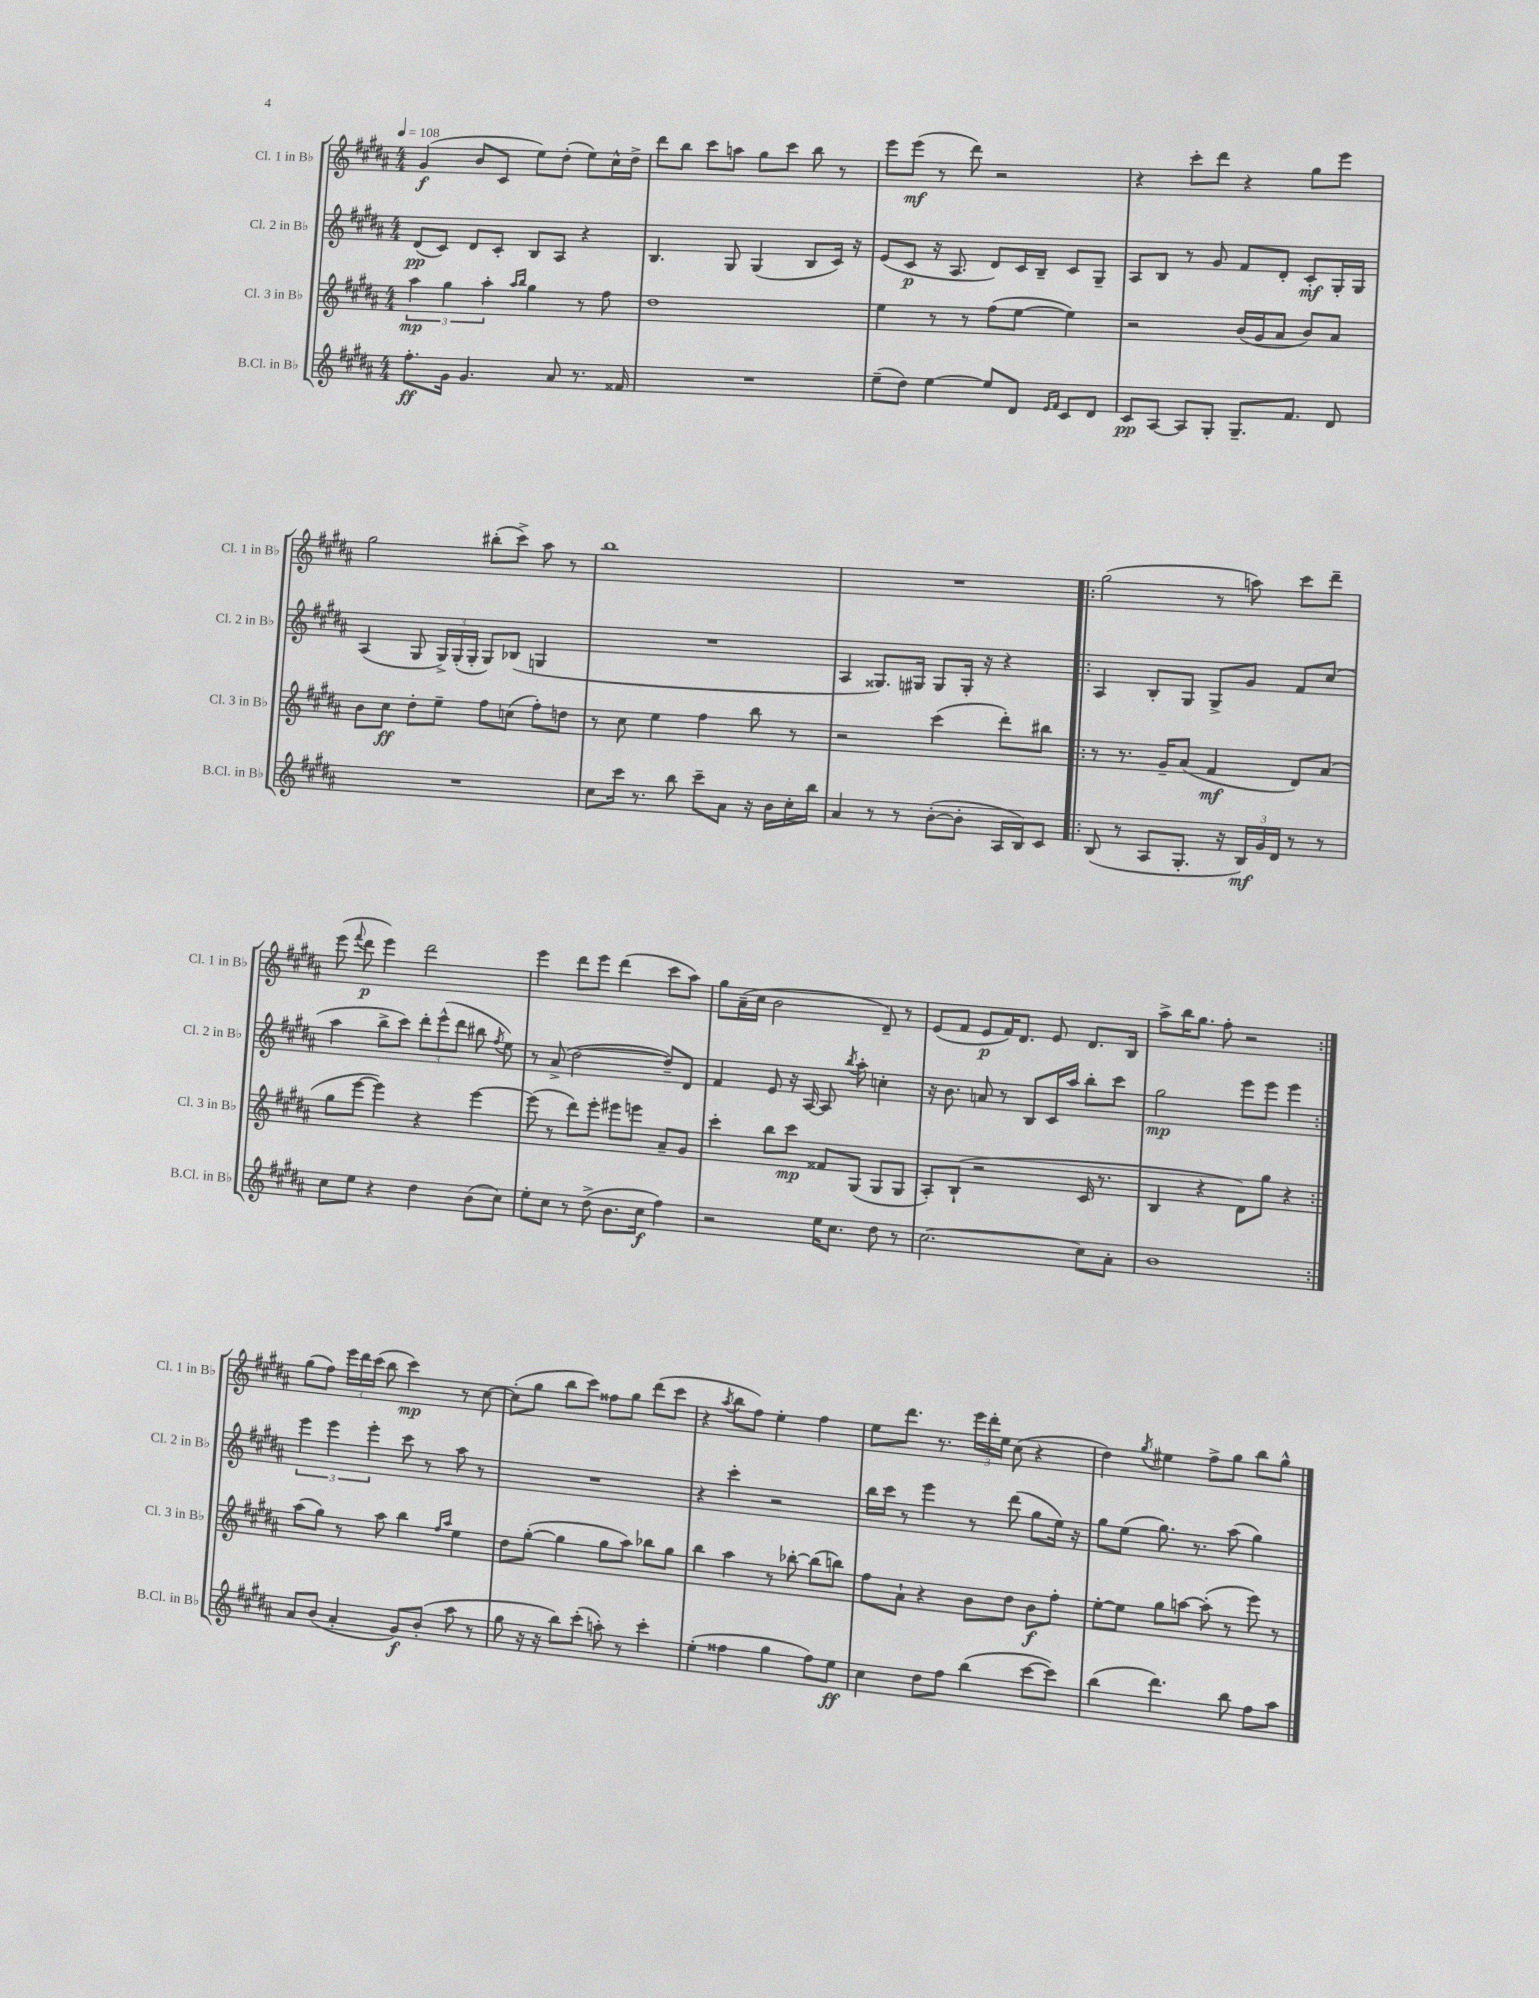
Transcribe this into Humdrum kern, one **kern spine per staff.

**kern	**dynam	**kern	**dynam	**kern	**dynam	**kern	**dynam
*part4	*part4	*part3	*part3	*part2	*part2	*part1	*part1
*staff4	*staff4	*staff3	*staff3	*staff2	*staff2	*staff1	*staff1
*I"B.Cl. in B♭	*	*I"Cl. 3 in B♭	*	*I"Cl. 2 in B♭	*	*I"Cl. 1 in B♭	*
*I'B.Cl. in B♭	*	*I'Cl. 3 in B♭	*	*I'Cl. 2 in B♭	*	*I'Cl. 1 in B♭	*
*clefG2	*	*clefG2	*	*clefG2	*	*clefG2	*
*k[f#c#g#d#a#]	*	*k[f#c#g#d#a#]	*	*k[f#c#g#d#a#]	*	*k[f#c#g#d#a#]	*
*M4/4	*	*M4/4	*	*M4/4	*	*M4/4	*
*MM108	*	*MM108	*	*MM108	*	*MM108	*
=1	=1	=1	=1	=1	=1	=1	=1
8.ff#'\L	ff	6aa#\	mp	(8d#/L	pp	(4g#/	f
.	.	.	.	8c#/J)	.	.	.
.	.	6gg#\	.	.	.	.	.
16g#\Jk	.	.	.	.	.	.	.
4.g#/	.	.	.	8d#/L	.	8b/L	.
.	.	6aa#'\	.	.	.	.	.
.	.	.	.	8c#'/J	.	8c#/J	.
.	.	16qqaa#/LL	.	.	.	.	.
.	.	16qqbb/JJ	.	.	.	.	.
.	.	4gg#\	.	8B/L	.	8ee\L)	.
8a#/	.	.	.	8A#/J	.	(8dd#'\J	.
8.r	.	8r	.	4r	.	8ee\L)	.
.	.	8ff#\	.	.	.	16cc#^^\L	.
16f##X/	.	.	.	.	.	16dd#^\JJ	.
=2	=2	=2	=2	=2	=2	=2	=2
1r	.	1dd#	.	4.B/	.	8ddd#\L	.
.	.	.	.	.	.	8bb\J	.
.	.	.	.	.	.	8ccc#\L	.
.	.	.	.	8G#/	.	8aan\J	.
.	.	.	.	(4G#/	.	8gg#\L	.
.	.	.	.	.	.	8ccc#\J	.
.	.	.	.	8B/L	.	8bb\	.
.	.	.	.	16c#/Jk)	.	8r	.
.	.	.	.	16r	.	.	.
=3	=3	=3	=3	=3	=3	=3	=3
(8ee~\L	.	4ee\	.	(8e/L	.	8eee\L	.
8dd#\J)	.	.	.	8c#/J	p	(8eee\J	mf
[4ee\	.	8r	.	16r	.	8r	.
.	.	.	.	8.A#/	.	.	.
.	.	8r	.	.	.	8ddd#\)	.
8ee/L]	.	(8ff#\L	.	8d#/L)	.	2r	.
8d#/J	.	[8ee\J	.	16c#/L	.	.	.
.	.	.	.	16B~/JJ	.	.	.
16qqe/LL	.	.	.	.	.	.	.
16qqf#/JJ	.	.	.	.	.	.	.
8c#/L	.	4ee\])	.	8c#/L	.	.	.
8d#/J	.	.	.	8G#~/J	.	.	.
=4	=4	=4	=4	=4	=4	=4	=4
8c#/L	pp	2r	.	8A#/L	.	4r	.
[8A#/J	.	.	.	8B/J	.	.	.
8A#/L]	.	.	.	8r	.	8ccc#'\L	.
8G#'/J	.	.	.	8g#/	.	8ddd#\J	.
8.G#~/L	.	(16b/LL	.	8f#/L	.	4r	.
.	.	16g#/J	.	.	.	.	.
.	.	8a#/J	.	8d#'/J	.	.	.
8.f#/J	.	.	.	.	.	.	.
.	.	8b/L)	.	8c#'/L	mf	8gg#\L	.
8d#/	.	8a#/J	.	16G#'/L	.	8eee\J	.
.	.	.	.	16G#/JJ	.	.	.
!!LO:LB:g=z
=5	=5	=5	=5	=5	=5	=5	=5
1r	.	8b\L	.	(4A#/	.	2gg#\	.
.	.	8cc#\J	ff	.	.	.	.
.	.	8dd#'\L	.	8G#/	.	.	.
.	.	8ee~\J	.	24G#^/LL)	.	.	.
.	.	.	.	(24G#'/	.	.	.
.	.	.	.	24G#'/JJ	.	.	.
.	.	8ff#\L	.	8G#/L)	.	(8bb#X'\L	.
.	.	(8ccn\J	.	(8B-X/J	.	8ccc#^\J)	.
.	.	8ff#'\L)	.	4Gn/	.	8aa#\	.
.	.	8ddn\J	.	.	.	8r	.
=6	=6	=6	=6	=6	=6	=6	=6
8cc#\L	.	8r	.	1r	.	1bb	.
16ccc#\Jk	.	8cc#\	.	.	.	.	.
8.r	.	.	.	.	.	.	.
.	.	4ee\	.	.	.	.	.
8bb\	.	.	.	.	.	.	.
8ccc#~\L	.	4ff#\	.	.	.	.	.
8a#\J	.	.	.	.	.	.	.
16r	.	8bb\	.	.	.	.	.
16b\LL	.	.	.	.	.	.	.
16cc#'\	.	8r	.	.	.	.	.
16bb\JJ	.	.	.	.	.	.	.
=7	=7	=7	=7	=7	=7	=7	=7
4a#/	.	2r	.	4A#/	.	1r	.
8r	.	.	.	8.G##X/L)	.	.	.
8r	.	.	.	.	.	.	.
.	.	.	.	16G#X/Jk	.	.	.
([8b'\L	.	(4ccc#\	.	8G#/L	.	.	.
8b'\J]	.	.	.	16G#'/Jk	.	.	.
.	.	.	.	16r	.	.	.
16A#/LL	.	8ddd#'\L)	.	4r	.	.	.
16B/J)	.	.	.	.	.	.	.
8c#/J	.	8bb#X\J	.	.	.	.	.
=8!|:	=8!|:	=8!|:	=8!|:	=8!|:	=8!|:	=8!|:	=8!|:
(8B/	.	8r	.	4A#/	.	(2gg#\	.
8r	.	8.r	.	.	.	.	.
8A#/L	.	.	.	8B'/L	.	.	.
.	.	16g#~/KL	.	.	.	.	.
8.G#'/J	.	(8a#/J	.	8G#/J	.	.	.
.	.	4f#/	mf	8G#^/L	.	8r	.
16r	.	.	.	.	.	.	.
24B/LL)	mf	.	.	8g#/J	.	8aan\)	.
24g#/	.	.	.	.	.	.	.
24d#/JJ	.	.	.	.	.	.	.
8r	.	8d#/L)	.	8f#/L	.	8ccc#\L	.
8r	.	(8a#/J	.	(8cc#/J	.	8ddd#~\J	.
!!LO:LB:g=z
=9	=9	=9	=9	=9	=9	=9	=9
8cc#\L	.	8gg#\L	.	4aa#\	.	(8eee\	.
.	.	.	.	.	.	8qqfff#/	.
8ee\J	.	[8eee\J	.	.	.	8ddd#\	p
4r	.	4eee\])	.	8bb^\L	.	4eee\)	.
.	.	.	.	8ccc#\J)	.	.	.
4dd#\	.	4r	.	12ddd#'\L	.	2ddd#\	.
.	.	.	.	(12eee^^\	.	.	.
.	.	.	.	12ddd#\J	.	.	.
(8b\L	.	[4eee\	.	8bb#X\	.	.	.
.	.	.	.	8qff#/	.	.	.
8cc#\J)	.	.	.	8ee\)	.	.	.
=10	=10	=10	=10	=10	=10	=10	=10
8ee'\L	.	(8eee\]	.	8r	.	4eee\	.
8cc#\J	.	8r	.	(8a#^/	.	.	.
8r	.	8ddd#\L)	.	[2dd#\	.	8ddd#\L	.
(8dd#^\	.	8eee'\J	.	.	.	8eee\J	.
8.b\L	.	8eee#X\L	.	.	.	(4ddd#\	.
.	.	8eeen\J	.	.	.	.	.
16cc#\Jk	f	.	.	.	.	.	.
4ff#\)	.	8a#~/L	.	8dd#~/L])	.	8ccc#\L	.
.	.	8g#/J	.	8d#/J	.	8aa#\J)	.
=11	=11	=11	=11	=11	=11	=11	=11
2r	.	4ccc#'\	.	4f#/	.	8gg#\L	.
.	.	.	.	.	.	(16a#~\L	.
.	.	.	.	.	.	16cc#\JJ	.
.	.	8bb\L	.	8e/	.	2b\	.
.	.	8ccc#\J	mp	16r	.	.	.
.	.	.	.	[16A#/	.	.	.
16ee\KL	.	8f##X/L	.	8A#/]	.	.	.
8.cc#\J	.	.	.	.	.	.	.
.	.	.	.	8qbb/	.	.	.
.	.	(8G#/J	.	8aa#'\	.	.	.
8dd#\	.	8G#/L	.	4ccn'\	.	8d#~/)	.
8r	.	8G#/J	.	.	.	8r	.
=12	=12	=12	=12	=12	=12	=12	=12
[2.cc#\	.	8A#'/L)	.	16r	.	(8e/L	.
.	.	.	.	8.b\	.	.	.
.	.	(8B`/J	.	.	.	8f#/J	.
.	.	2r	.	8an/	.	8e/L	p
.	.	.	.	8r	.	16f#/K)	.
.	.	.	.	.	.	8.d#/J	.
.	.	.	.	8B/L	.	.	.
.	.	.	.	16c#/L	.	8e/	.
.	.	.	.	16aa#/JJ	.	.	.
8cc#\L]	.	16c#/	.	8bb'\L	.	8.d#/L	.
.	.	8.r	.	.	.	.	.
8a#'\J	.	.	.	8ccc#\J	.	.	.
.	.	.	.	.	.	16B/Jk	.
=13	=13	=13	=13	=13	=13	=13	=13
1b	.	4B/	.	2gg#\	mp	8aa#^\L	.
.	.	.	.	.	.	16bb\K	.
.	.	.	.	.	.	8.gg#\J	.
.	.	4r	.	.	.	.	.
.	.	.	.	.	.	8ff#'\	.
.	.	8d#\L)	.	8eee\L	.	2r	.
.	.	8gg#\J	.	8eee\J	.	.	.
.	.	4r	.	4eee\	.	.	.
!!LO:LB:g=z
=14:|!	=14:|!	=14:|!	=14:|!	=14:|!	=14:|!	=14:|!	=14:|!
8a#/L	.	(8aa#\L	.	6eee\	.	(8gg#\L	.
(8b/J	.	8gg#\J)	.	.	.	8ff#\J)	.
.	.	.	.	6eee\	.	.	.
4a#'/	.	8r	.	.	.	24eee\LL	.
.	.	.	.	.	.	24ddd#\	.
.	.	.	.	6eee'\	.	(24ccc#\JJ	.
.	.	8aa#\	.	.	.	8bb\	.
8g#/L)	f	4bb\	.	8ccc#\	.	4ccc#\)	mp
(8b'/J	.	.	.	8r	.	.	.
.	.	16qqff#/LL	.	.	.	.	.
.	.	16qqaa#/JJ	.	.	.	.	.
8aa#\	.	4ee\	.	8aa#\	.	8r	.
8r	.	.	.	8r	.	[8cc#\	.
=15	=15	=15	=15	=15	=15	=15	=15
8gg#\	.	8dd#\L	.	1r	.	(8cc#'\L]	.
16r	.	([8gg#'\J	.	.	.	8gg#\J	.
16r	.	.	.	.	.	.	.
8bb\L)	.	4gg#\]	.	.	.	8bb\L	.
(8ccc#'\J	.	.	.	.	.	8ccc#\J)	.
8aan'\)	.	8gg#\L	.	.	.	8ff##X\L	.
8r	.	8aa#\J)	.	.	.	8gg#\J	.
4ccc#'\	.	8bb-X\L	.	.	.	(8ddd#\L	.
.	.	8gg#\J	.	.	.	8ccc#\J	.
=16	=16	=16	=16	=16	=16	=16	=16
(4ee'\	.	4bb\	.	4r	.	4r	.
.	.	.	.	.	.	8qaa#/	.
4ff##X\	.	4aa#\	.	4ccc#'\	.	8bb\L	.
.	.	.	.	.	.	8ff#\J)	.
4gg#\	.	8r	.	2r	.	4ee'\	.
.	.	[8bb-X'\	.	.	.	.	.
8ff##\L)	.	(8bb-\L]	.	.	.	4ff#\	.
8ee\J	ff	8bbn\J)	.	.	.	.	.
=17	=17	=17	=17	=17	=17	=17	=17
4cc#\	.	8ff#\L	.	16bb\LL	.	8ee\L	.
.	.	.	.	16ccc#\JJ	.	.	.
.	.	8a#`\J	.	8r	.	8.ddd#\J	.
8dd#\L	.	4r	.	4eee\	.	.	.
.	.	.	.	.	.	8.r	.
8ff#\J	.	.	.	.	.	.	.
(4bb\	.	8b\L	.	8r	.	24eee\LL	.
.	.	.	.	.	.	24ddd#'\	.
.	.	.	.	.	.	24ee\JJ	.
.	.	8dd#\J	.	(8ddd#\	.	(8cc#\	.
[8ccc#\L	.	8b\L	f	8gg#\L	.	4r	.
8ccc#\J])	.	8ff#'\J	.	16ee\Jk)	.	.	.
.	.	.	.	16r	.	.	.
=18	=18	=18	=18	=18	=18	=18	=18
(4bb\	.	[8ee'\L	.	8gg#\L	.	4dd#\)	.
.	.	8ee\J]	.	(8ee\J	.	.	.
.	.	.	.	.	.	8qgg#/	.
4.ddd#\)	.	8gg#\L	.	8.gg#\)	.	4ee#X\	.
.	.	[8aan\J	.	.	.	.	.
.	.	.	.	8.r	.	.	.
.	.	(8aa'\]	.	.	.	8ff#^\L	.
8bb\	.	8r	.	(8aa#\	.	8gg#\J	.
8ff#\L	.	8eee\)	.	4gg#\)	.	8bb\L	.
8aa#\J	.	8r	.	.	.	8gg#^^\J	.
==	==	==	==	==	==	==	==
*-	*-	*-	*-	*-	*-	*-	*-
